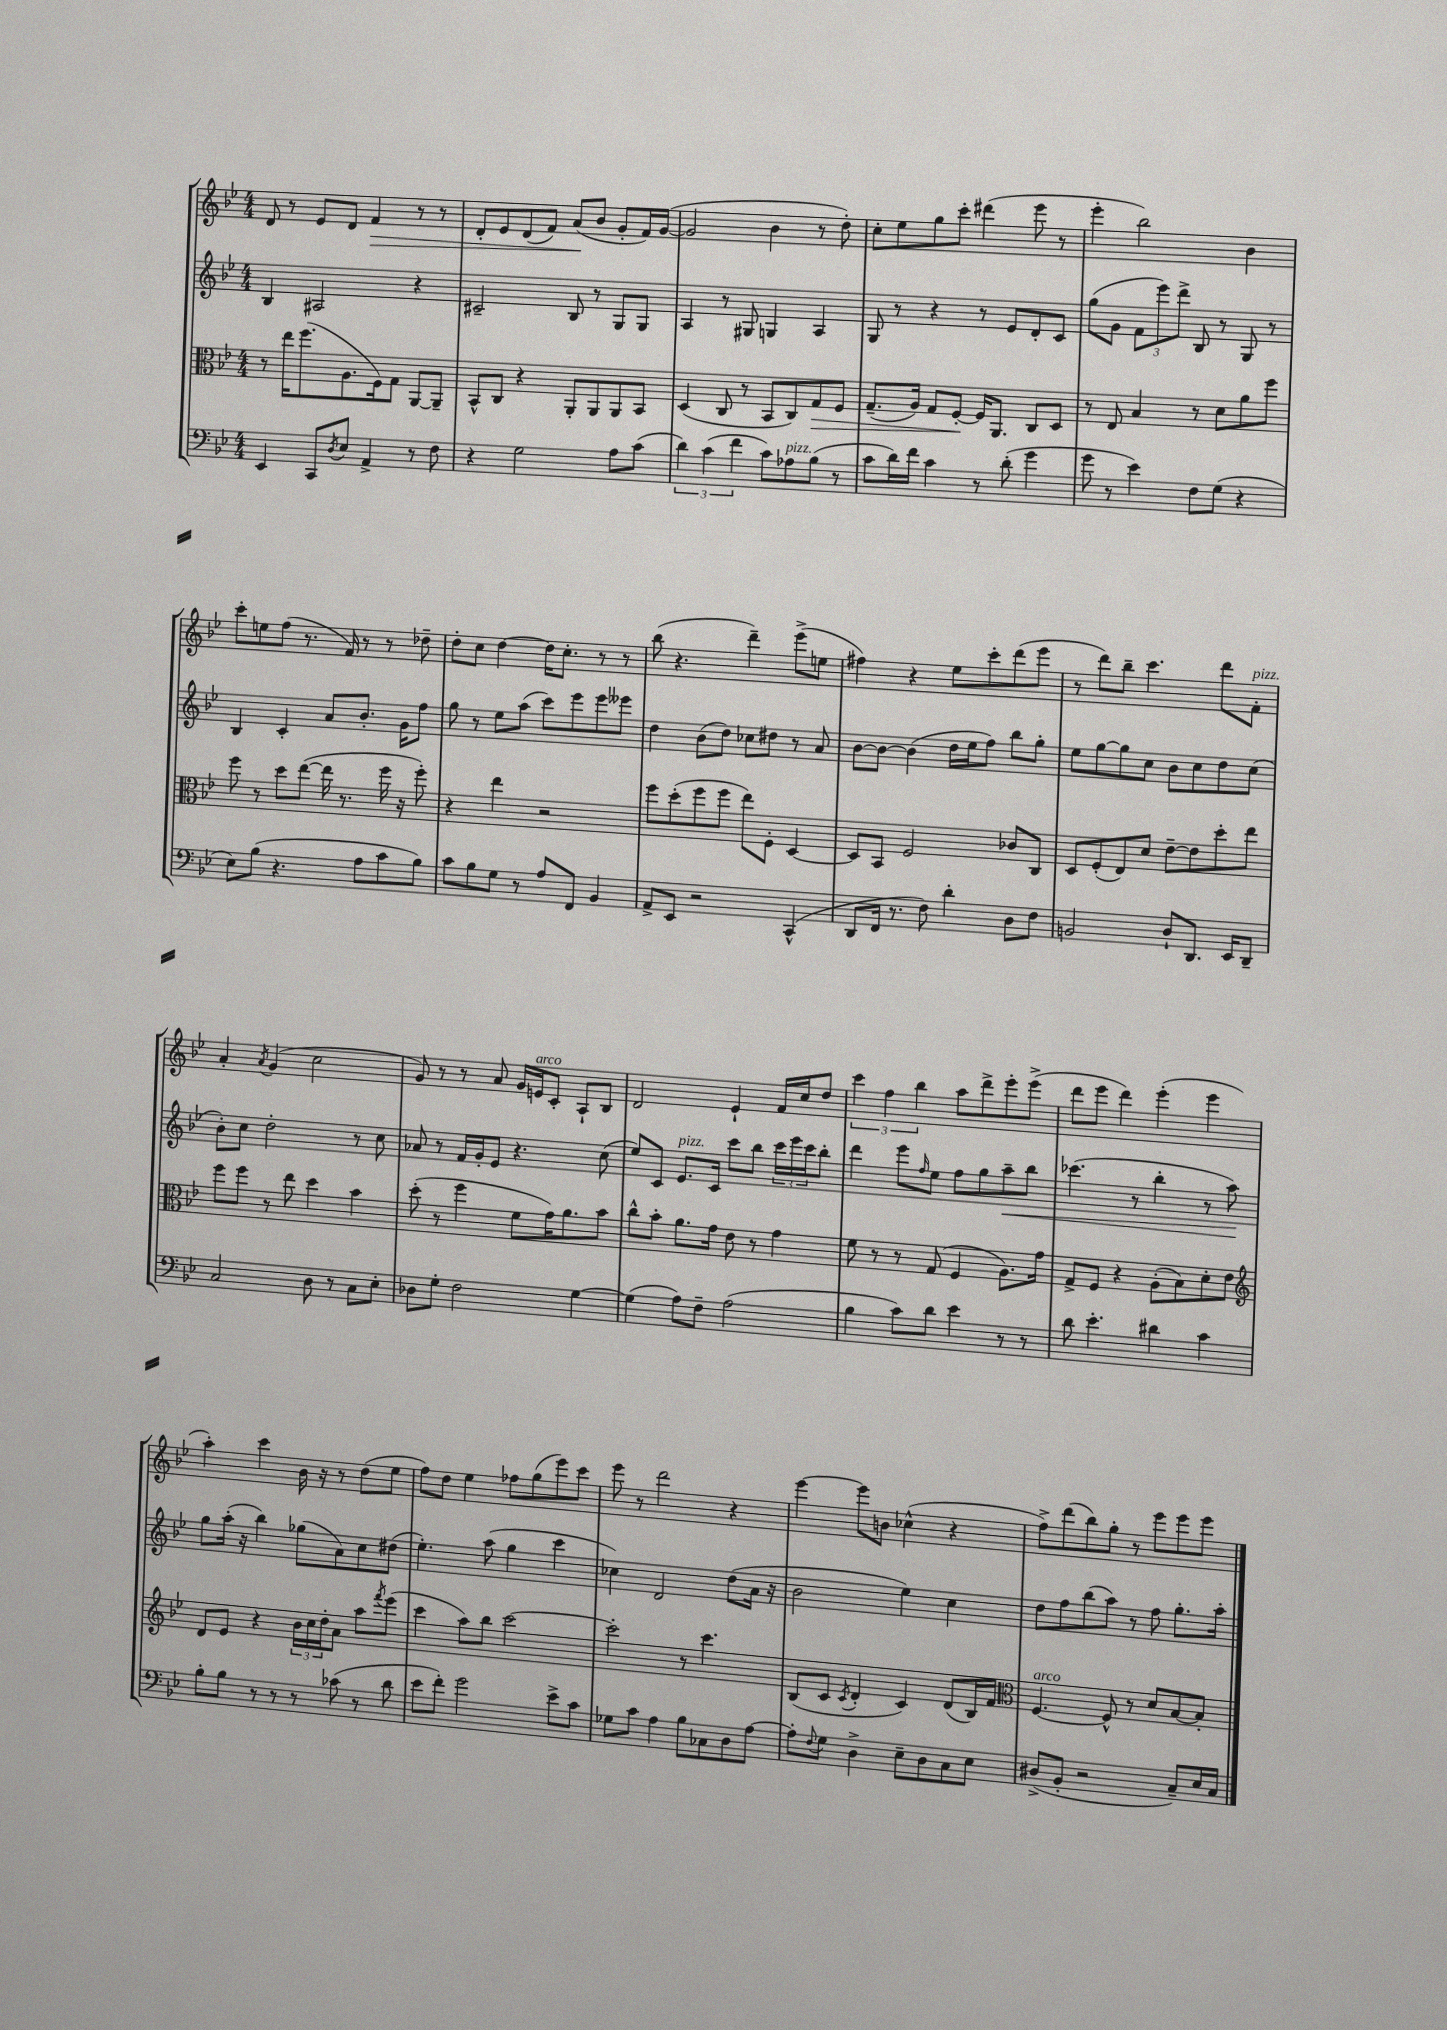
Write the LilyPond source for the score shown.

<<
\new StaffGroup <<
\new Staff = "s0" {
    \clef treble \key bes \major \numericTimeSignature \time 4/4
    d'8 r8 ees'8 d'8 f'4\> r8 r8 |
    d'8-. ees'8 d'8( f'8) a'8\!( bes'8 g'8-. f'16) g'16~( |
    g'2 bes'4 r8 d''8-.) |
    c''8-. ees''8 g''8 c'''8-. dis'''4( ees'''8 r8 |
    ees'''4-. bes''2) bes'4 |
    c'''8-. e''8 f''8( r8. f'16) r8 r8 des''8-- |
    d''8-. c''8 d''4~ d''16 c''8.-. r8 r8 |
    bes''8( r4. d'''4--) ees'''8->( e''8 |
    fis''4) r4 ees''8 c'''8-. d'''8( ees'''8 |
    r8 d'''8) bes''8-- c'''4. d'''8 f'8-.^\markup { \italic "pizz." } |
    a'4-. \acciaccatura { a'8 } g'4( c''2 |
    g'8) r8 r8 a'8 g'16 e'16^\markup { \italic "arco" } c'8-. a8-! bes8 |
    d'2 ees'4-! f'16 c''16 d''8 |
    \tuplet 3/2 { c'''4 f''4 bes''4 } a''8 d'''8-> ees'''8-. ees'''8->( |
    d'''8 ees'''8 d'''4) ees'''4-.( ees'''4 |
    a''4-.) c'''4 bes'16 r16 r8 d''8( ees''8 |
    f''8) d''8 ees''4 fes''8 g''8( ees'''8) c'''8 |
    ees'''8 r8 d'''2 r4 |
    ees'''4~ ees'''8 b'8 ces''4-^( r4 |
    f''8->) d'''8( bes''8) g''8-. r8 ees'''8 ees'''8 ees'''8 \bar "|." |
}
\new Staff = "s1" {
    \clef treble \key bes \major \numericTimeSignature \time 4/4
    bes4 ais2 r4 |
    cis'2-- bes8 r8 g8 g8 |
    a4 r8 gis8 g4 a4 |
    g8 r8 r4 r8 ees'8 d'8-. c'8 |
    g''8( g'8 \tuplet 3/2 { f'8 ees'''8) d'''8-> } bes8 r8 g8 r8 |
    bes4 c'4-. a'8 bes'8.-. g'16 f''8 |
    g''8 r8 ees''8 a''8( c'''8) ees'''8 ees'''8 eeses'''8 |
    d''4 bes'8( d''8) ces''8 dis''8 r8 a'8 |
    bes'8~ bes'8~ bes'4( d''16 ees''16 f''8) bes''8 g''8-. |
    ees''8 g''8~ g''8 c''8 bes'8 c''8 d''8 c''8( |
    bes'8-.) c''8 d''2-. r8 c''8 |
    aes'8 r8 f'16 g'16-. ees'8 r4. c''8( |
    ees''8) c'8 ees'8.^\markup { \italic "pizz." } c'16 c'''8 bes''8 \tuplet 3/2 { c'''16 ees'''16 c'''16 } bes''8-. |
    d'''4 ees'''8 \grace { f''16 } ees''8 f''8 g''8 a''8--\< bes''8 |
    ces'''4.( r8 bes''4-. r8 a''8\!) |
    g''8 a''16-.( r16 bes''4) ges''8( a'8) c''8 dis''8( |
    ees''4.-.) a''8( g''4 c'''4 |
    ces''4) d'2 d''8( a'16 r16 |
    bes'2 ees''4) c''4 |
    d''8 f''8 bes''8( a''8) r8 f''8 g''8.-. a''16-. \bar "|." |
}
\new Staff = "s2" {
    \clef alto \key bes \major \numericTimeSignature \time 4/4
    r8 ees''16 f''8.( a8. f16) g8 a,8~ a,8-- |
    bes,8-^ c8 r4 a,8-. a,8 a,8 bes,8 |
    d4( c8 r8 bes,8 c8) g8\> f8 |
    g8.--( a16) g8 f8~-.\! f16 a,8. c8 d8 |
    r8 ees8 bes4 r8 d'8 a'8 f''8 |
    f''8 r8 d''8 ees''8~( ees''16 r8. f''16 r16 f''8-.) |
    r4 ees''4 r2 |
    f''8 d''8-.( f''8 f''8 ees''8) f8-. d4~ |
    d8 bes,8 f2 ces'8 c8 |
    d8 f8-.( ees8) d'8 ees'8~-- ees'8 d''8-. ees''8 |
    f''8 f''8 r8 ees''8 d''4 bes'4 |
    d''8-.( r8 f''4 f'8 g'16) a'8. bes'8 |
    c''8-^ bes'8-. a'8. g'16 ees'8 r8 g'4 |
    f'8 r8 r8 g8( f4 a8.) g'16 |
    g8-> f8 r4 a8-.( bes8) d'8-. ees'8 |
    \clef treble d'8 ees'8 r4 \tuplet 3/2 { bes'16 c''16 d''16-. } a'8 a''8 \acciaccatura { f'''8 } ees'''8( |
    c'''4 a''8) bes''8 c'''2~ |
    c'''2-. r8 c'''4. |
    bes8( c'8 \acciaccatura { c'8 } d'4-. c'4) d'8( bes16) f'16 |
    \clef alto f4.~^\markup { \italic "arco" } f8-^ r8 d'8 bes8~ bes8-. \bar "|." |
}
\new Staff = "s3" {
    \clef bass \key bes \major \numericTimeSignature \time 4/4
    ees,4 c,8 \acciaccatura { d8 } ees8 a,4-> r8 f8 |
    r4 g2 a8 c'8( |
    \tuplet 3/2 { d'4) c'4( f'4 } c'8) aes8^\markup { \italic "pizz." } bes8( r8 |
    c'8 d'16) f'16 c'4 r8 d'8-.( g'4 |
    g'8 r8 ees'4) f8 g8( r4 |
    ees8) bes8( r4. a8 c'8 bes8) |
    c'8 bes8 g8 r8 a8 f,8 bes,4 |
    a,8-> ees,8 r2 c,4-^( |
    d,8 f,16 r8. f8) d'4-. d8 f8 |
    b,2 d8-! d,8. ees,16 d,8-- |
    c2 d8 r8 c8 ees8-. |
    des8 g8-. f2 g4~ |
    g4( a8) f8-- a2( |
    bes4 c'8) d'8 ees'4 r8 r8 |
    d'8 ees'4.-. dis'4 c'4 |
    bes8-. bes8 r8 r8 r8 ces'8( r8 d'8 |
    ees'8 f'8-.) g'2 ees'8-> c'8 |
    ges8 c'8 a4 bes8 ces8 d8 a8~ |
    a8-. \appoggiatura { f8 } g8 d4-> ees8-- d8 c8 ees8 |
    dis8->( bes,8-. r2 c8--) ees16 c16 \bar "|." |
}
>>
>>
\layout { \context { \Score \remove "Bar_number_engraver" } }
